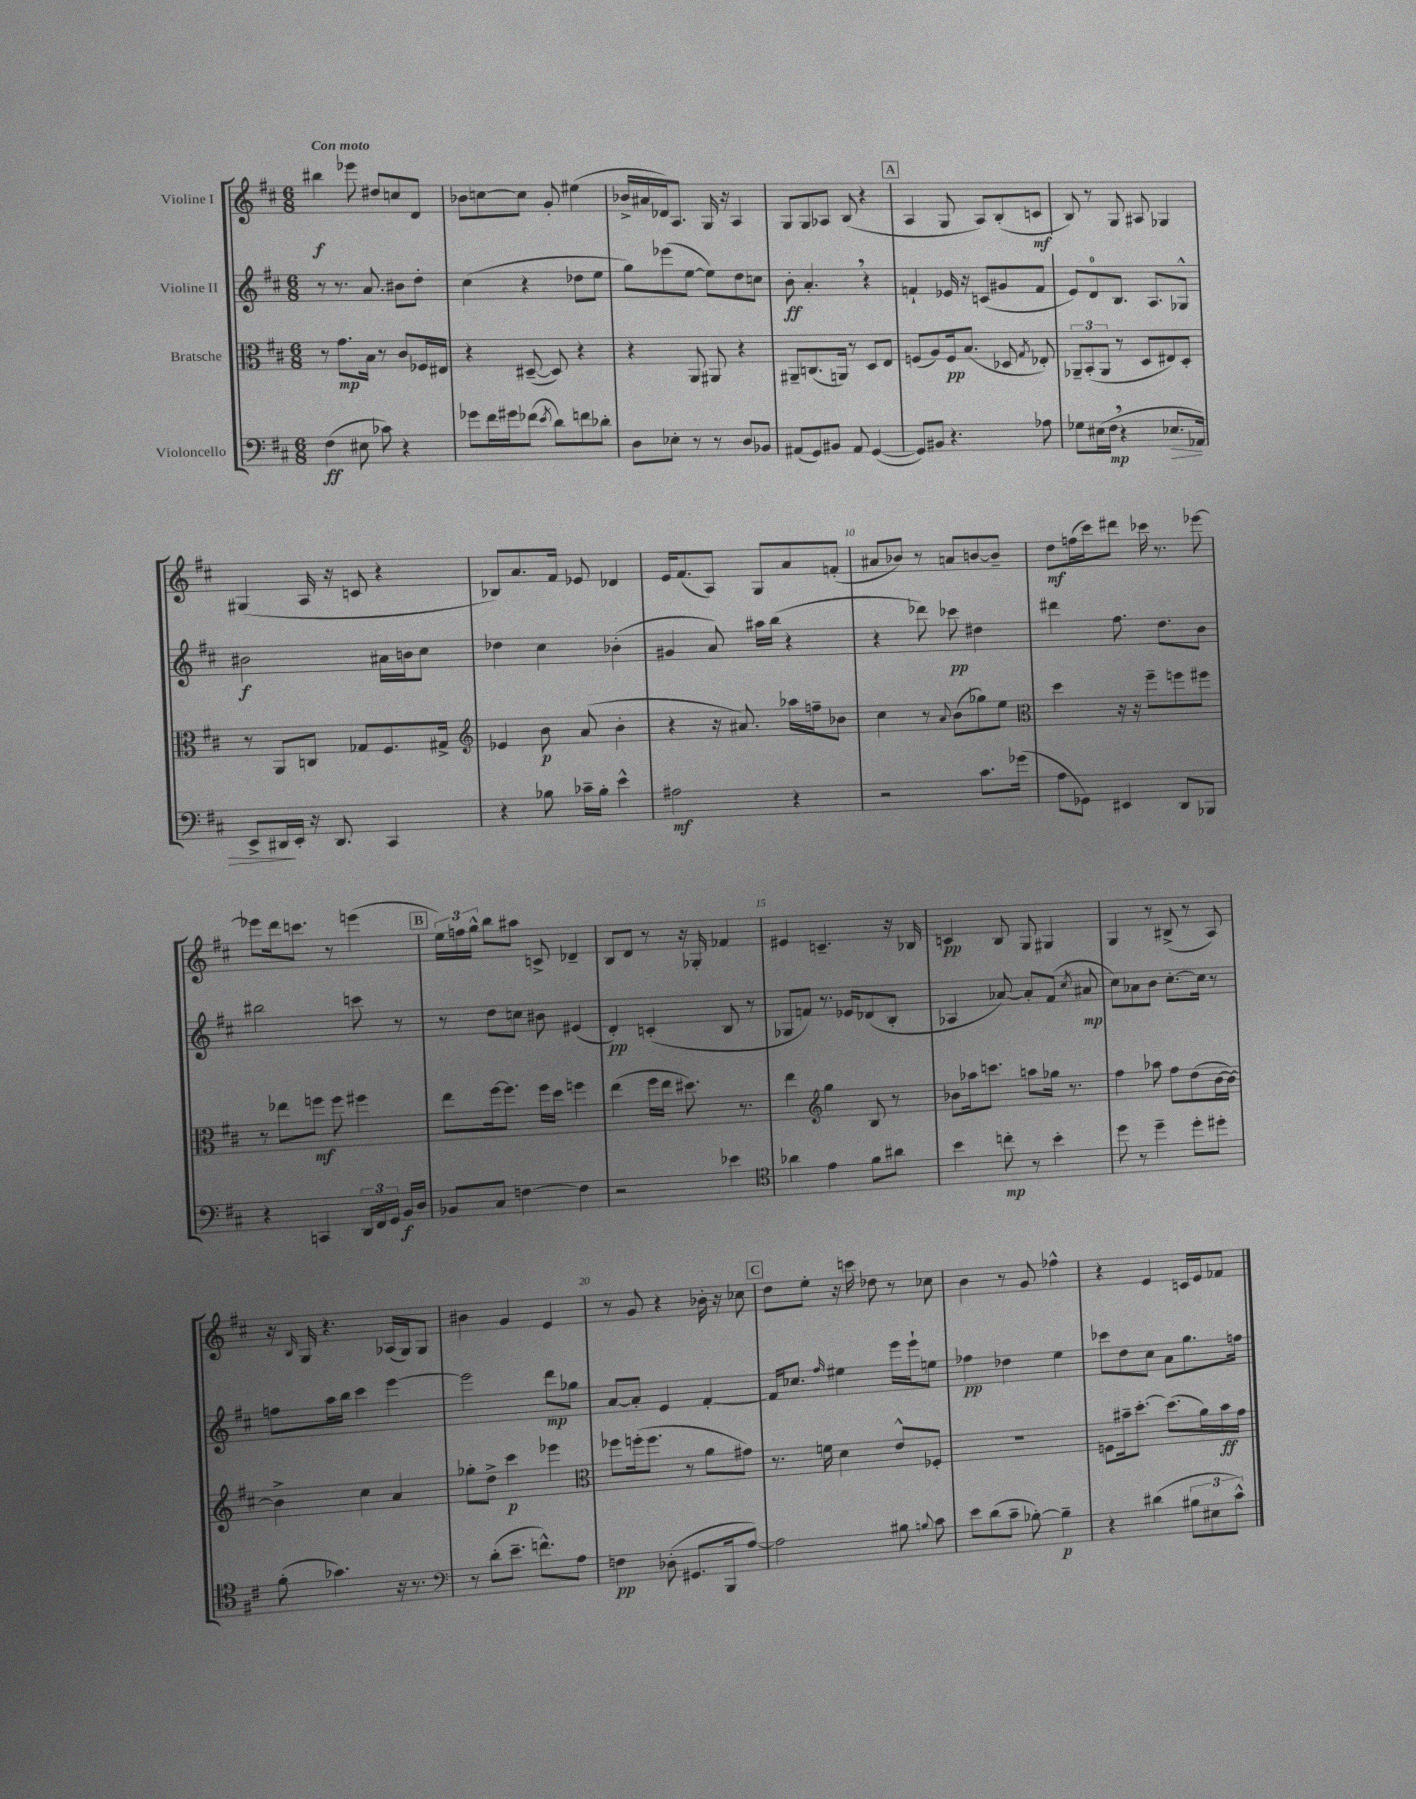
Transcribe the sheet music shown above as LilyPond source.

<<
\new StaffGroup <<
\new Staff = "s0" \with { instrumentName = "Violine I" } {
    \clef treble \key d \major \numericTimeSignature \time 6/8 \tempo "Con moto"
    \autoBeamOff bis''4\f ees'''8 dis''8[ c''8 d'8] |
    bes'8[ c''8~ c''8] g'8-. eis''4( |
    bes'16[-> ais'16 des'16) a8.] g16 r16 a4 |
    g8[ g8 aes8] b8( r4 |
    \mark \markup { \box "A" } a4 g8 a8[) b8-.( c'8]\mf |
    b8) r8 g8 ais8 ges4 |
    gis4( a16 r16 c'8 r4 |
    bes8[) a'8. fis'16] ees'8 des'4 |
    e'16[ fis'8.( a8]) g8[ a'8 f'8]-.( |
    ais'8[ bes'8]) r8 a'8[ b'8~ b'8]-- |
    d''8[\mf f''16( cis'''16) dis'''8] ces'''16 r8. ees'''8~ |
    ees'''8[ d'''16 c'''8.] r8 e'''4( |
    \mark \markup { \box "B" } \tuplet 3/2 { e''16[) f''16 g''16]-^ } b''8[ ais''8] c'8-> des'4-- |
    b8[ d'8] r8 r16 ges16-. fes'4 |
    eis'4 c'4.-- r16 bes16 |
    c'4\pp b8 g8 gis4 |
    g4 r8 bis8->( r8 a8) |
    r16 \grace { b16 } g16 r4. aes16[( g16) g8] |
    bis'4 g'4 e'4 |
    r8 g'8 r4 bes'16-. r16 ces''8 |
    \mark \markup { \box "C" } d''8[ e''8]-. r16 c'''16 des''8 r8 ces''8 |
    b'4 r8 g'8 fes''4-^ |
    r4 e'4 c'16[ e'16 fes'8] \bar "|." |
}
\new Staff = "s1" \with { instrumentName = "Violine II" } {
    \clef treble \key d \major \numericTimeSignature \time 6/8
    \autoBeamOff r8 r8. a'8. bis'8[ d''8]-. |
    cis''4( r4 des''8[ e''8] |
    g''8[) ees'''8( e''8]~ e''8[) d''8 c''8] |
    b'8-.\ff a'4.-. \breathe r4 |
    \mark \markup { \box "A" } f'4-! ees'16 r16 c'8[( gis'8 f'8] |
    e'8[) d'8-0 b8.] a8.[ ges8]-^ |
    bis'2\f ais'16[ b'16 cis''8] |
    des''4 cis''4 bes'4-.( |
    gis'4 a'8) ais''16[ b''16]( r4 |
    r4 des'''8) ces'''8\pp dis''4 |
    dis'''4 fis''8. d''8.[ b'8] |
    bis''2 c'''8 r8 |
    \mark \markup { \box "B" } r8 d''8[ c''8] bis'8 eis'4( |
    d'4-.\pp) c'4-.( b8 r8 |
    ges8[ f'8]) r8. ees'16[ des'8( b8]-. |
    aes4 aes'8~) aes'8[-. fis'8]( \acciaccatura { cis''8 } ais'8\mp |
    cis''8[) aes'8 b'8] cis''8.[~-. cis''16] r8 |
    f''8[ a''16 b''16] cis'''4 e'''4~ |
    e'''2 d'''8[\mp ges''8] |
    a'8[~ a'8]-. e'4 fis'4~-. |
    \mark \markup { \box "C" } fis'16[ ces''8.] \grace { fis''16 } eis''4 e'''16[ e'''16-! e''8] |
    fes''4\pp des''4 e''4 |
    ces'''8[ d''8 cis''8] a'8[ g''8. f''16] \bar "|." |
}
\new Staff = "s2" \with { instrumentName = "Bratsche" } {
    \clef alto \key d \major \numericTimeSignature \time 6/8
    \autoBeamOff r8 g'8.[\mp b16] r8 cis'8[ fes16 eis16] |
    r4 dis8~--( dis8) r4 |
    r4 a,8 ais,8 r4 |
    ais,8[-- c8.( a,16]) r8 d8[ e8] |
    \mark \markup { \box "A" } f8[( a8) f16\pp b8.]( des8 \acciaccatura { g8 } ees8-.) |
    \tuplet 3/2 { aes,8[-- b,8-.( aes,8] } r8 d8[ eis8) d8]-. |
    r8 a,8[ c8] ges8[ fis8. gis16]-> |
    \clef treble ees'4 b'8\p a'8( b'4-. |
    r4 r16 ais'8.) aes''16[ f''16-- bes'8] |
    cis''4 r8 \appoggiatura { a'8 } b'8[( ges''8) e''8] |
    \clef alto d''4 r16 r16 fis''8[-- f''8 fis''8] |
    r8 ees''8[ f''8]\mf f''8 fis''4 |
    \mark \markup { \box "B" } e''8[ fis''16~ fis''8.] fis''16[ d''16] f''4 |
    e''4( fis''16[ e''16] dis''8.) r8. |
    e''4 \clef treble g''4 b8 r8 |
    bes'8[ aes''16 c'''8.] a''8[ ges''16] r8. |
    fis''4 aes''8 fis''8[ d''8( b'16~ b'16]~) |
    b'4-> cis''4 a'4 |
    ges''8[-. d''8]-> cis'''4\p ees'''4 |
    \clef alto fes''8[ f''16-.( f''8.] r8 a'8[ gis'8]) |
    \mark \markup { \box "C" } r8. f'16 d'4 e'8[-^ fes8]-. |
    R2. |
    f8[ bis'16-- d''8.]~-. d''8.[( a'16) bis'16\ff g'16] \bar "|." |
}
\new Staff = "s3" \with { instrumentName = "Violoncello" } {
    \clef bass \key d \major \numericTimeSignature \time 6/8
    \autoBeamOff fis4\ff( eis8 ces'8) r4 |
    ges'8[ fis'16 gis'16 fes'8]( \acciaccatura { e'8 } d'8[) f'8 des'8]-. |
    d8[ ees8]-. r8 r8 d8[ bes,8] |
    ais,8[( g,8) bis,8] ais,8 g,4~( |
    \mark \markup { \box "A" } g,8[) bis,8] r4. aes8 |
    ges8[ eis16( fis16]\mp \breathe r4 ees8.[\> aes,16]) |
    e,8[-> dis,16\! e,16]-. r16 dis,8. cis,4 |
    r4 bes8 ces'16[-- bes16]-. e'4-^ |
    ais2\mf r4 |
    r2 cis'8.[ ges'16]( |
    a8[ ges,8]) eis,4 d,8[ bes,,8] |
    r4 c,4 \tuplet 3/2 { d,16[ fis,16 g,16] } b,16[\f d16] |
    \mark \markup { \box "B" } bes,8[ cis8] f4~ f4 |
    r2 ees'4 |
    \clef tenor aes'4 e'4 fis'8[ ais'8] |
    b'4 c''8-.\mp r8 b'4-. |
    d''8 r8 d''4-- d''8[-. dis''8]-. |
    fis'8-.( ges'4.) r16 r8. |
    \clef bass r8 d'8[-.( e'8.]-- f'8.[-^) a8] |
    f4\pp des8-.( gis,8.[ b,,16 a8]~) |
    \mark \markup { \box "C" } a2 bis8 \appoggiatura { b8 } cis'8 |
    e'8[ d'8( cis'8]-- bes8~-.) bes4--\p |
    r4 dis'4( \tuplet 3/2 { bis8[ eis8 cis'8]-^) } \bar "|." |
}
>>
>>
\layout { \context { \Score \override BarNumber.break-visibility = ##(#f #t #t) barNumberVisibility = #(every-nth-bar-number-visible 5) } }
